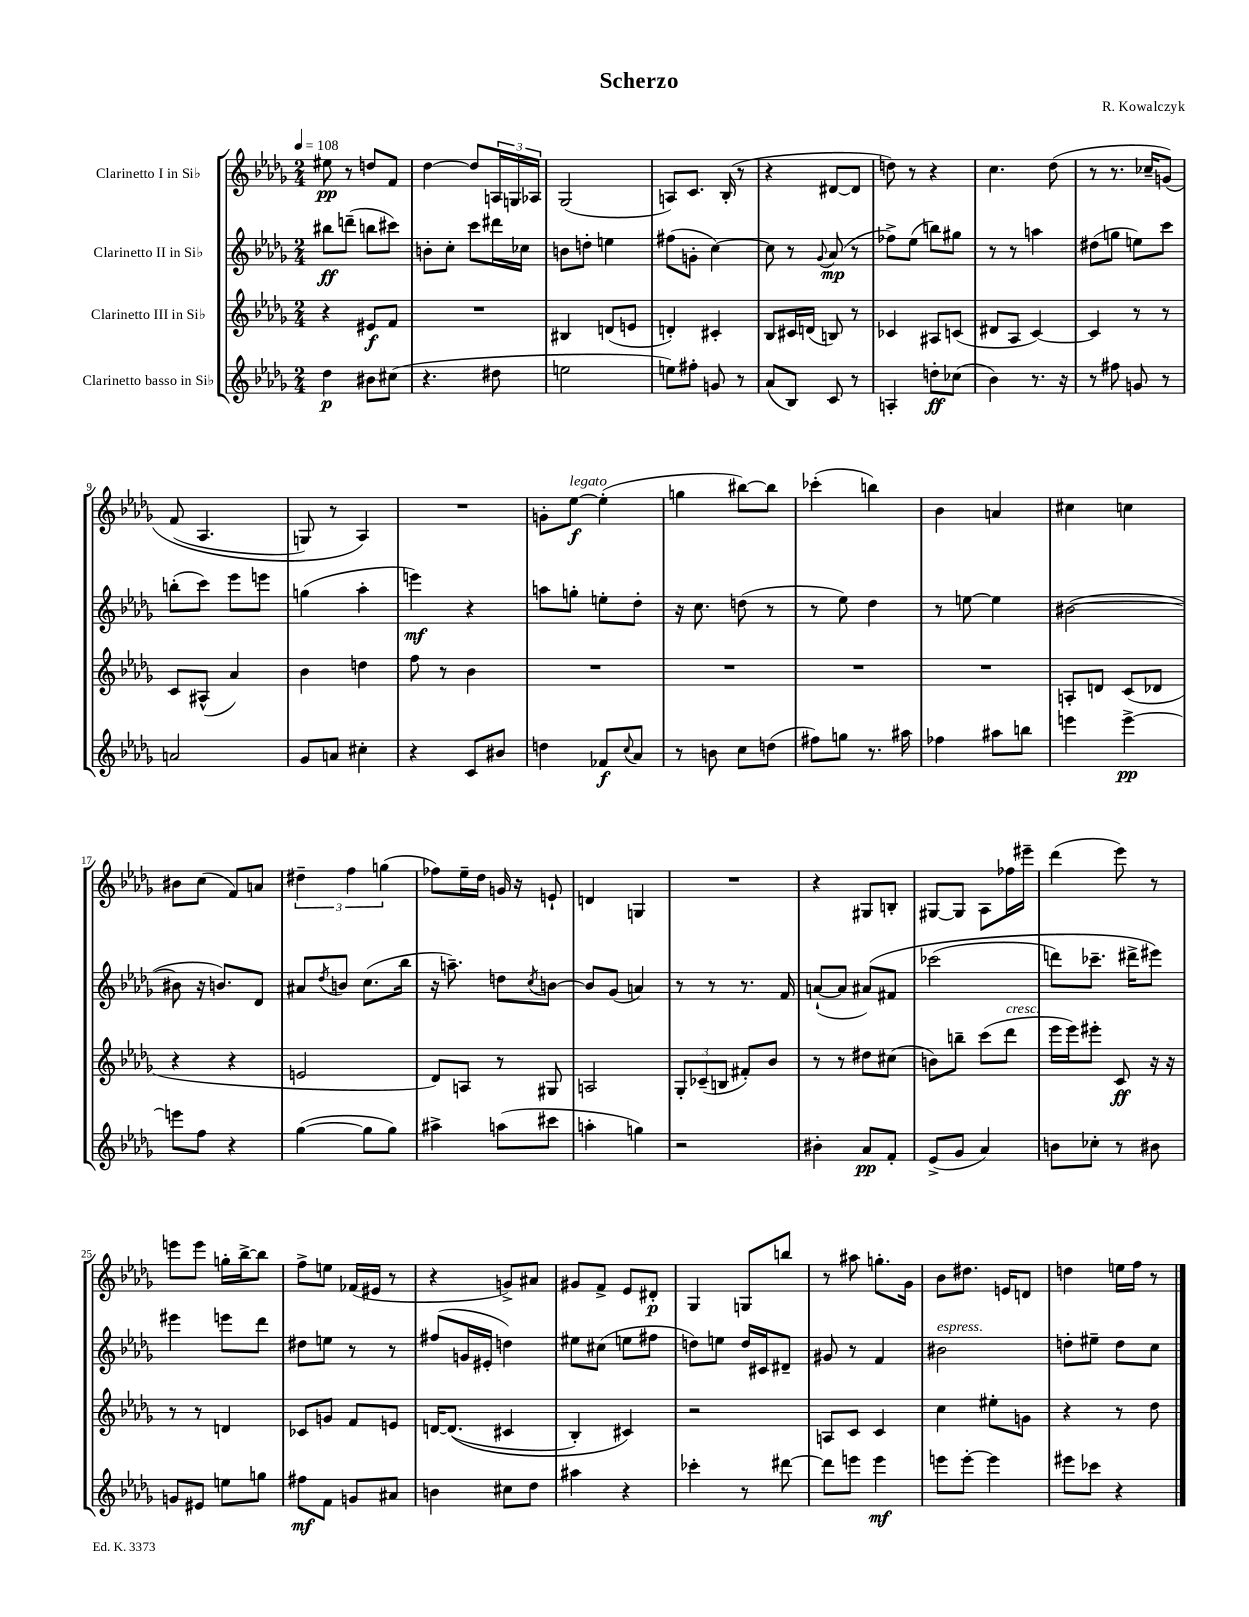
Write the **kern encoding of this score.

**kern	**kern	**kern	**kern
*staff4	*staff3	*staff2	*staff1
*clefG2	*clefG2	*clefG2	*clefG2
*k[b-e-a-d-g-]	*k[b-e-a-d-g-]	*k[b-e-a-d-g-]	*k[b-e-a-d-g-]
*M2/4	*M2/4	*M2/4	*M2/4
*MM108	*MM108	*MM108	*MM108
4dd-\	4r	8bb#\L	8ee#\
.	.	(8ddd~\J	8r
8b#\L	8e#/L	8bb\L	8dd/L
(8cc#\J	8f/J	8ccc#\J)	8f/J
=	=	=	=
4.r	2r	8b'\L	[4dd-\
.	.	8cc'\J	.
.	.	8ccc\L	8dd-/]L
8dd#\	.	16ddd#\L	24A/L
.	.	.	24G/
.	.	16cc-\JJ	.
.	.	.	24A-/JJ
=	=	=	=
2ee\	4B#/	8b\L	(2G-/
.	.	8dd'\J	.
.	(8d/L	4ee\	.
.	8e/J	.	.
=	=	=	=
8ee\L)	4d'/)	(8ff#\L	8A/L)
8ff#'\J	.	8g'\J	8.c/J
8g/	4c#'/	[4cc\)	.
.	.	.	(16B-'/
8r	.	.	8r
=	=	=	=
(8a-/L	8B-/L	8cc\]	4r
8B-/J)	16c#/L	8r	.
.	(16d/JJ	.	.
.	.	8qqg-/	.
8c/	8B/)	(8a-/	[8d#/L
8r	8r	8r	8d#/]J
=	=	=	=
4A'/	4c-/	8ff-^\L)	8dd\)
.	.	(8ee-\J	8r
8dd'\L	8A#/L	8bb\L)	4r
(8cc-\J	(8c/J	8gg#\J	.
=	=	=	=
4b-\)	8d#/L	8r	4.cc\
.	8A-/J	8r	.
8.r	[4c/)	4aa\	.
.	.	.	(8dd-\
16r	.	.	.
=	=	=	=
8r	4c/]	(8dd#\L	8r
8ff#\	.	8gg\J	8.r
8g/	8r	8ee\L)	.
.	.	.	16cc-~/LK
8r	8r	8ccc\J	&(8g/J)
=	=	=	=
2a/	8c/L	(8bb'\L	(8f/
.	(8A#^^/J	8ccc\J)	4.A-/
.	4a-/)	8eee-\L	.
.	.	8eee\J	.
=	=	=	=
8g-/L	4b-\	(4gg\	8G/)
8a/J	.	.	8r
4cc#'\	4dd\	4aa-'\	4A-/&)
=	=	=	=
4r	8ff\	4eee\)	2r
.	8r	.	.
8c/L	4b-\	4r	.
8b#/J	.	.	.
=	=	=	=
4dd\	2r	8aa\L	8g'\L
.	.	8gg'\J	[8ee-\J
8f-/L	.	8ee'\L	(4ee-'\]
8qqcc/	.	.	.
8a-/J	.	8dd-'\J	.
=	=	=	=
8r	2r	16r	4gg\
.	.	8.cc\	.
8b\	.	.	.
8cc\L	.	(8dd\	[8bb#\L)
(8dd\J	.	8r	8bb#\]J
=	=	=	=
8ff#\L)	2r	8r	(4ccc-'\
8gg\J	.	8ee-\)	.
8.r	.	4dd-\	4bb\)
16aa#\	.	.	.
=	=	=	=
4ff-\	2r	8r	4b-\
.	.	[8ee\	.
8aa#\L	.	4ee\]	4a/
8bb\J	.	.	.
=	=	=	=
4eee\	8A'/L	([2b#\	4cc#\
.	8d/J	.	.
[4eee^\	(8c/L	.	4cc\
.	8d-/J	.	.
=	=	=	=
8eee\]L	4r	8b#\]	8b#\L
8ff\J	.	16r	(8cc\J
.	.	8.b/L)	.
4r	4r	.	8f/L)
.	.	8d-/J	8a/J
=	=	=	=
([4gg-\	2e/	8a#/L	6dd#~\
.	.	8qdd-/	.
.	.	8b/J	.
.	.	.	6ff\
8gg-\]L	.	(8.cc\L	.
.	.	.	(6gg\
8gg-\J)	.	.	.
.	.	16bb-\Jk	.
=	=	=	=
4aa#^\	8d-/L)	16r	8ff-\L)
.	.	8.aa~\)	.
.	8A/J	.	16ee-~\L
.	.	.	16dd-\JJ
(8aa\L	8r	8dd\L	16g/
.	.	.	16r
.	.	8qcc/	.
8ccc#\J	8G#/	[8b\J	8e`/
=	=	=	=
4aa'\	2A/	8b/]L	4d/
.	.	(8g-/J	.
4gg\)	.	4a/)	4G/
=	=	=	=
2r	12G-'/L	8r	2r
.	(12c-~/	.	.
.	.	8r	.
.	12B/J	.	.
.	8f#'/L)	8.r	.
.	8b-/J	.	.
.	.	16f/	.
=	=	=	=
4b#'\	8r	([8a`/L	4r
.	8r	8a/]J	.
8a-/L	8dd#\L	&(8a#/L)	8G#/L
8f'/J	(8cc#\J	8f#/J	8B'/J
=	=	=	=
(8e-^/L	8b\L)	(2ccc-\	[8G#/L
8g-/J	8bb~\J	.	8G#/]J
4a-/)	(8ccc\L	.	8A-\L
.	8ddd-\J	.	16ff-\L
.	.	.	16eee#~\JJ
=	=	=	=
8b\L	16eee-\LL	8ddd\L)	(4ddd-\
.	16eee-\J)	.	.
8cc-'\J	8eee#'\J	8.ccc-~\J	.
8r	8c/	.	8eee-\)
.	.	16ddd#^\LK	.
8b#\	16r	8eee#\J&)	8r
.	16r	.	.
=	=	=	=
8g/L	8r	4eee#\	8eee\L
8e#/J	8r	.	8eee\J
8ee\L	4d/	8eee\L	16gg'\LL
.	.	.	[16bb-^\J
8gg\J	.	8ddd-\J	8bb-\]J
=	=	=	=
8ff#\L	8c-/L	8dd#\L	8ff^\L
8f\J	8g/J	8ee\J	8ee\J
8g/L	8f/L	8r	(16f-/LL
.	.	.	16e#/JJ
8a#/J	8e/J	8r	8r
=	=	=	=
4b\	[16d/LK	(8ff#/L	4r
.	&((8.d/]J	.	.
.	.	16g/L	.
.	.	16e#'/JJ	.
8cc#\L	4c#/	4dd\)	8g^/L)
8dd-\J	.	.	8a#/J
=	=	=	=
4aa#\	4B-'/)	8ee#\L	8g#/L
.	.	(8cc#\J	8f^/J
4r	4c#/&)	8ee\L	8e-/L
.	.	8ff#\J	8d#'/J
=	=	=	=
4ccc-'\	2r	8dd\L)	4G-/
.	.	8ee\J	.
8r	.	16dd/LL	8G/L
.	.	16c#/J	.
[8ddd#\	.	8d#~/J	8bb/J
=	=	=	=
8ddd#\]L	8A/L	8g#/	8r
8eee\J	8c/J	8r	8aa#\
4eee\	4c/	4f/	8.gg'\L
.	.	.	16g-\Jk
=	=	=	=
8eee\L	4cc\	2b#\	8b-\L
[8eee'\J	.	.	8.dd#\J
4eee\]	8ee#'\L	.	.
.	.	.	16e/LK
.	8g\J	.	8d/J
=	=	=	=
8eee#\L	4r	8dd'\L	4dd\
8ccc-\J	.	8ee#~\J	.
4r	8r	8dd\L	16ee\LL
.	.	.	16ff\JJ
.	8dd-\	8cc\J	8r
==	==	==	==
*-	*-	*-	*-
